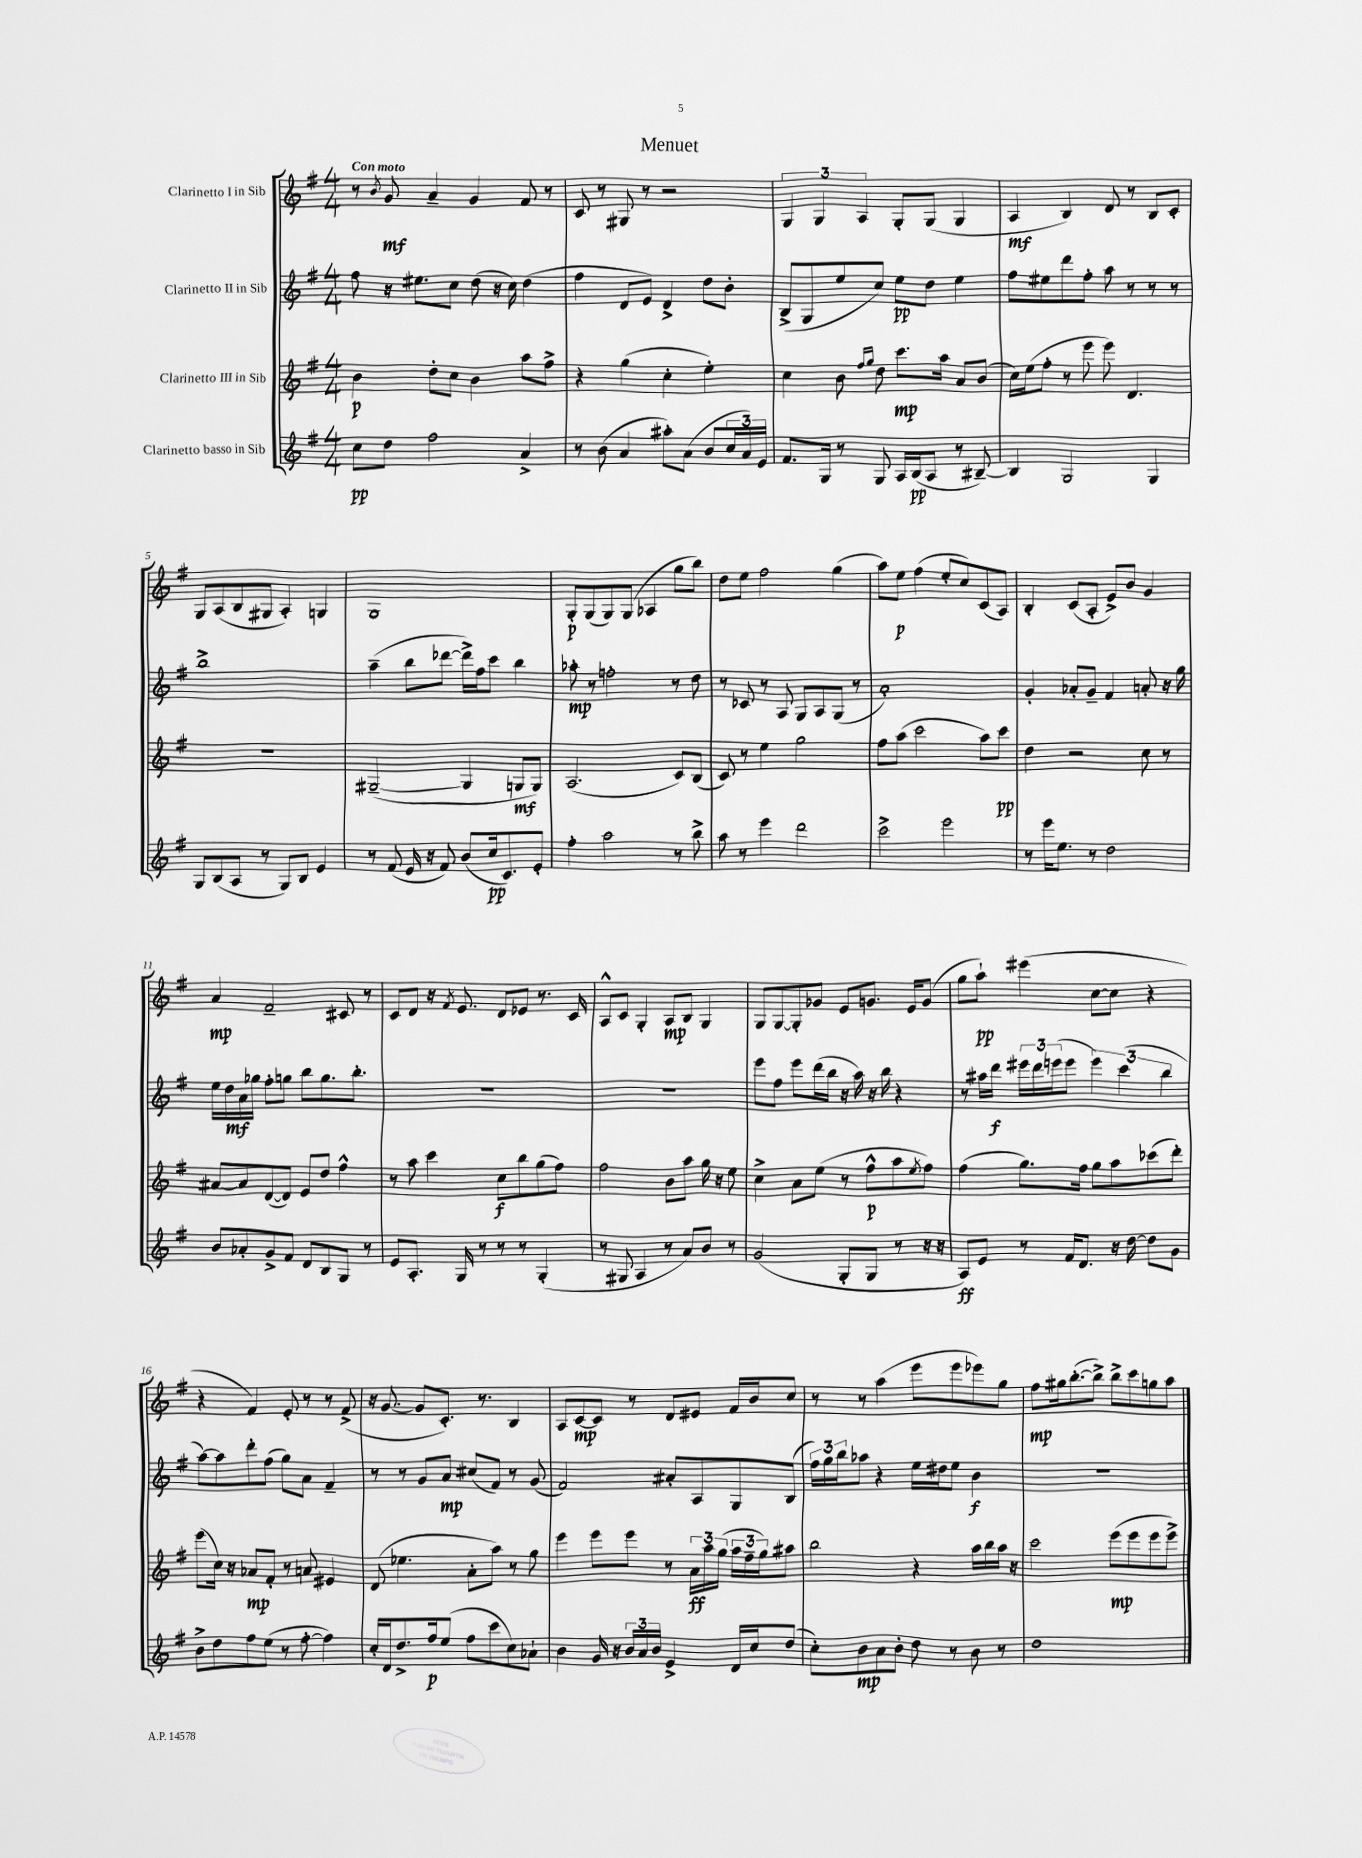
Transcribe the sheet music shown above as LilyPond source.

\header { title = "Menuet" }
<<
\new StaffGroup <<
\new Staff = "s0" \with { instrumentName = "Clarinetto I in Sib" } {
    \clef treble \key g \major \numericTimeSignature \time 4/4 \tempo "Con moto"
    r8 \acciaccatura { b'8 } g'8\mf a'4-- g'4 fis'8 r8 |
    c'8 r8 gis8 r8 r2 |
    \tuplet 3/2 { g4 g4 a4 } g8-. g8( g4 |
    a4\mf b4) d'8 r8 b8 c'8-. |
    g8 a8( b8 gis8 a4-.) g4 |
    g1 |
    g8-.\p g8( g8) g8( aes4 g''8 b''8) |
    d''8 e''8 fis''2 g''4( |
    a''8) e''8\p fis''4( e''8-. c''8) c'8( a8) |
    b4-. c'8( a8-. e'8->) b'8 g'4 |
    a'4\mp fis'2-- cis'8 r8 |
    c'8 d'8 r16 \acciaccatura { fis'8 } e'8. d'8 ees'8 r8. c'16 |
    a8-^ c'8 g4-. a8\mp b8 g4 |
    g8 g8~ g8-. ges'8 e'8 g'8. e'16 g'8( |
    g''8 a''8-!\pp) eis'''4( c''8~ c''8 r4 |
    r4 fis'4) e'8-. r8 r8 fis'8->( |
    r16 g'8.~ g'8 c'8.-.) r8. b4 |
    a8 c'8~\mp c'8 r8 d'8 eis'8 fis'16 b'16 c''8 |
    r8 r8 a''4( e'''8 e'''8 ees'''8) g''8 |
    fis''8\mp gis''16 b''8.~-.( b''8->) b''8-> c'''8 g''8 a''8 \bar "|." |
}
\new Staff = "s1" \with { instrumentName = "Clarinetto II in Sib" } {
    \clef treble \key g \major \numericTimeSignature \time 4/4
    fis''8 r16 eis''8. c''8 d''8( r16 c''16) d''4( |
    fis''4 d'8 e'8) d'4-> d''8 b'8-. |
    b8->( g8 e''8 c''8) e''8\pp d''8 e''4 |
    fis''8 eis''8 d'''8 fis''8-. a''8 r8 r8 r8 |
    b''1-> |
    a''4--( b''8 des'''8~ des'''16->) fis''16 c'''8 b''4 |
    aes''8-.\mp r8 f''2-. r8 d''8 |
    r8 ces'8 r8 a8 g8 a8 g8( r8 |
    a'1-.) |
    g'4-. aes'8-. g'8-- fis'4 a'8-. r16 g''16 |
    e''16 d''16\mf a'16 ges''16 fis''8-. g''8 b''8 g''8. b''8.-. |
    R1 |
    R1 |
    e'''8 fis''8 e'''8 d'''16( b''16 r16 a''16) r16 b''16 r4 |
    r8 ais''16 d'''16\f \tuplet 3/2 { eis'''16 d'''16 e'''16( } e'''8 \tuplet 3/2 { e'''4) c'''4( b''4 } |
    a''8~) a''8 d'''8-. fis''8( g''8) a'8 fis'4-- |
    r8 r8 g'8 a'8\mp cis''8( fis'8) r8 g'8( |
    fis'2) ais'8-. a8 g8 b8( |
    \tuplet 3/2 { fis''16) g''16 b''16 } aes''8 r4 e''16 dis''16 e''8 b'4\f |
    R1 \bar "|." |
}
\new Staff = "s2" \with { instrumentName = "Clarinetto III in Sib" } {
    \clef treble \key g \major \numericTimeSignature \time 4/4
    b'4\p d''8-. c''8 b'4 a''8 fis''8-> |
    r4 g''4( c''4-. e''4-.) |
    c''4 b'8 \grace { fis''16 g''16 } d''8 c'''8.\mp a''16 a'8 b'8( |
    c''16) e''16( fis''8-. r8 e'''8 e'''8) d'4. |
    R1 |
    gis2~--( gis4 g8\mf g8) |
    a2.( c'8) b8( |
    c'8) r8 e''4 g''2 |
    fis''8 a''8( c'''2 a''8) c'''8\pp |
    d''4 r2 c''8 r8 |
    ais'8~ ais'8 d'8~( d'8) e'8 d''8 fis''4-^ |
    r8 a''8 c'''4 c''8\f b''8 g''8( fis''8) |
    fis''2 b'8 a''8 g''16 r16 e''8 |
    c''4-> a'8 e''8( r8 fis''8-^\p a''8 \acciaccatura { e''8 } fis''8) |
    fis''4( g''8.) fis''16 g''8 a''8 ces'''8( d'''8-.) |
    e'''8( c''16) r16 aes'8\mp fis'8-. r8 a'8 eis'4 |
    d'8( ees''4. a'8-. a''8) r8 g''8 |
    e'''4 e'''8 e'''8 r8 \tuplet 3/2 { a'16\ff a''16 g''16( } \tuplet 3/2 { a''16 fis''16-- g''16) } ais''8 |
    b''2 r4 a''16 b''16 a''16 r16 |
    c'''2 e'''8\mp( e'''8 e'''8 e'''8->) \bar "|." |
}
\new Staff = "s3" \with { instrumentName = "Clarinetto basso in Sib" } {
    \clef treble \key g \major \numericTimeSignature \time 4/4
    c''8\pp d''8 fis''2 a'4-> |
    r8 b'8( a'4 ais''8-.) a'8( b'8 \tuplet 3/2 { c''16 a'16) e'16 } |
    fis'8. g16 r8 g8 a16 b16\pp( a8 r8 bis8~--) |
    bis4 g2 g4 |
    g8 b8( a8 r8 g8) b8 e'4 |
    r8 fis'8( e'16 r16 fis'8) b'8( c''16\pp c'8.) e'8-. |
    fis''4-. a''2 r8 b''8-> |
    a''8 r8 e'''4 d'''2 |
    c'''2-> e'''2 |
    r8 e'''16 e''8. r8 d''2 |
    b'8 aes'8-. g'8-> fis'8 d'8 b8 g8 r8 |
    e'8 a8.-. g16 r8 r8 r8 g4-.( |
    r8 gis8 a4 r8 a'8) b'8 r8 |
    g'2( g8-. g8 r8 r16 r16 |
    a8\ff) e'8 r8 fis'16 d'8. r16 d''16~ d''8 g'8 |
    b'8-> d''8 fis''8 e''8( r8 fis''8~-. fis''4) |
    c''16-. d'16 d''8.-> fis''16\p e''8( fis''8 c'''8 c''8) aes'8-! |
    b'4 g'16 r16 \tuplet 3/2 { b'16 a'16 b'16 } e'4-> d'16 c''16 d''8( |
    c''8-.) b'8\mp a'8 b'8-. d''8 r8 b'8 r8 |
    d''1 \bar "|." |
}
>>
>>
